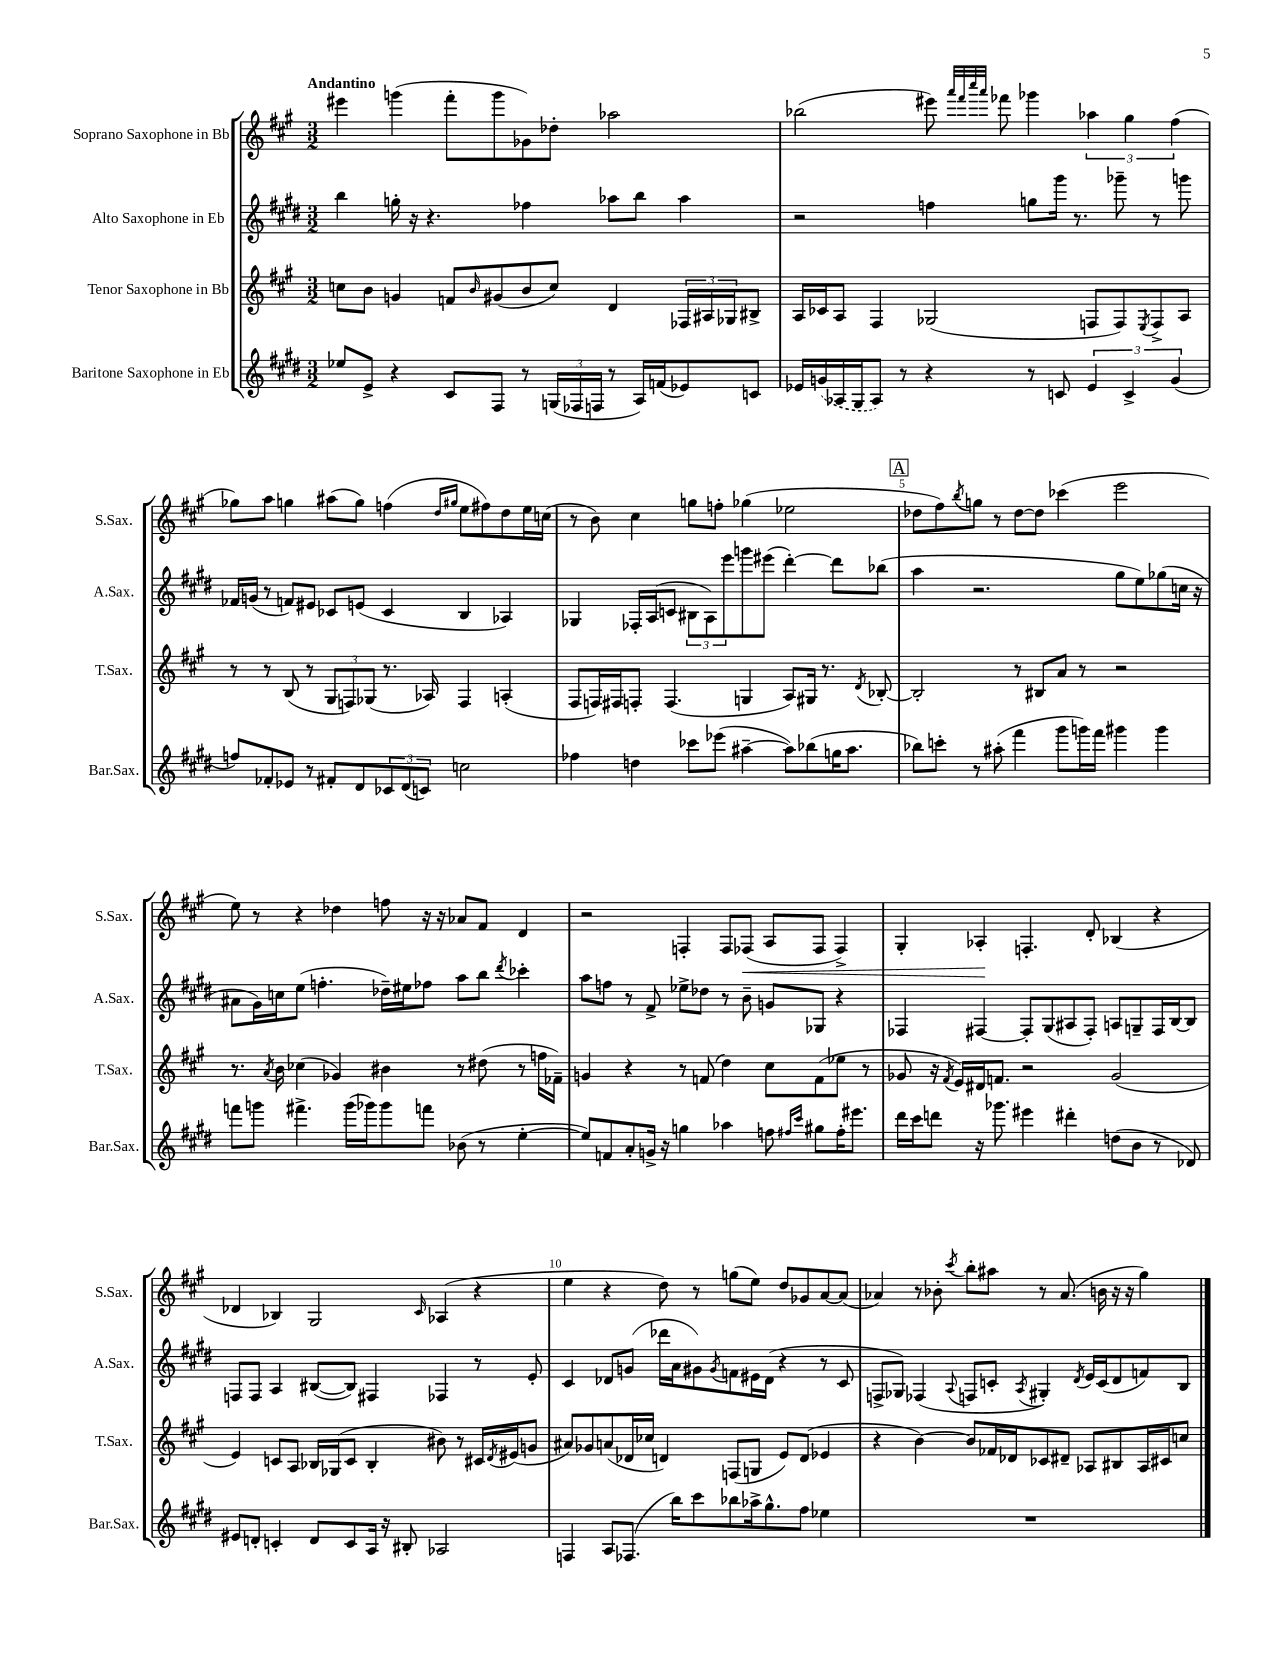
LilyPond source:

<<
\new StaffGroup <<
\new Staff = "s0" \with { instrumentName = "Soprano Saxophone in Bb" shortInstrumentName = "S.Sax." } {
    \clef treble \key a \major \numericTimeSignature \time 3/2 \tempo "Andantino"
    eis'''4 g'''4( fis'''8-. g'''8 ges'8) des''8-. aes''2 |
    bes''2( eis'''8) \grace { a'''32 fis'''32 cis''''32 a'''32 } fes'''8 ges'''4 \tuplet 3/2 { aes''4 gis''4 fis''4( } |
    ges''8) a''8 g''4 ais''8( g''8) f''4( \grace { d''16 gis''16 } e''8 fis''8) d''8 e''16 c''16( |
    r8 b'8) cis''4 g''8 f''8-. ges''4( ees''2 |
    \mark \markup { \box "A" } des''8 fis''8) \acciaccatura { b''8 } g''8 r8 des''8~ des''8 ces'''4( e'''2 |
    e''8) r8 r4 des''4 f''8 r16 r16 aes'8 fis'8 d'4 |
    r2 f4-. f8 fes8\<( a8 fes8 fes4->) |
    gis4-. aes4-.\! f4.-. d'8-. bes4( r4 |
    des'4 bes4) gis2 \grace { cis'16 } aes4( r4 |
    e''4 r4 d''8) r8 g''8( e''8) d''8 ges'8 a'8~ a'8( |
    aes'4) r8 bes'8-. \acciaccatura { cis'''8 } b''8-. ais''8 r8 aes'8.( b'16 r16 r16 gis''4) \bar "|." |
}
\new Staff = "s1" \with { instrumentName = "Alto Saxophone in Eb" shortInstrumentName = "A.Sax." } {
    \clef treble \key e \major \numericTimeSignature \time 3/2
    b''4 g''16-. r16 r4. fes''4 aes''8 b''8 aes''4 |
    r2 f''4 g''8 gis'''16 r8. ges'''8-- r8 g'''8 |
    fes'16 g'16( r8 f'8) eis'8 ces'8 e'8( ces'4 b4 aes4) |
    ges4 fes16-. a16( c'8 \tuplet 3/2 { bis8 a8) e'''8 } g'''8 eis'''8( dis'''4~-.) dis'''8 bes''8( |
    \mark \markup { \box "A" } a''4 r2. gis''8 e''8) ges''8( c''16 r16 |
    ais'8 gis'16) c''16 e''8( f''4.-. des''16--) eis''16 fes''8 a''8 b''8 \acciaccatura { dis'''8 } ces'''4-. |
    a''8 f''8 r8 fis'8-> ees''8-> des''8 r8 b'8-- g'8 ges8 r4 |
    fes4 fis4~ fis8-. gis8( ais8 fis8-.) a8 g8-- fis16 b16~ b8 |
    f8 f8 a4 bis8~( bis8) fis4 fes4 r8 e'8-. |
    cis'4 des'8 g'8( des'''16 a'16 gis'8) \acciaccatura { gis'8 } f'8 eis'16 des'16( r4 r8 cis'8 |
    f8-> ges8) fes4( \appoggiatura { a8 } f8 c'8-. \acciaccatura { a8 } gis4-.) \acciaccatura { dis'8 } e'16 c'16( dis'8 f'8) b8 \bar "|." |
}
\new Staff = "s2" \with { instrumentName = "Tenor Saxophone in Bb" shortInstrumentName = "T.Sax." } {
    \clef treble \key a \major \numericTimeSignature \time 3/2
    c''8 b'8 g'4 f'8 \grace { b'16 } gis'8( b'8 c''8) d'4 \tuplet 3/2 { fes16 ais16 ges16 } bis8-> |
    a16 ces'16 a8 fis4 ges2( f8 f8) \acciaccatura { e8 } f8-> a8 |
    r8 r8 b8( r8 \tuplet 3/2 { gis8 f8) ges8( } r8. aes16) f4 a4-.( |
    fis8 f16) fis16 f8-. f4.( g4 a8) gis16 r8. \acciaccatura { d'8 } bes8~-. |
    \mark \markup { \box "A" } bes2-. r8 bis8 a'8 r8 r2 |
    r8. \acciaccatura { a'8 } b'16 ces''4( ges'4) bis'4 r8 dis''8( r8 f''16 fes'16--) |
    g'4 r4 r8 f'8( d''4) cis''8 f'8( ees''8 r8 |
    ges'8 r16 \acciaccatura { fis'8 } e'16) dis'16 f'8. r2 ges'2( |
    e'4) c'8 a8 bes16 ges16( c'8 bes4-. bis'8) r8 cis'16 \acciaccatura { d'8 } eis'16( g'8 |
    ais'8) ges'8 a'8( des'16 ces''16 d'4) f8( g8 e'8) d'8( ees'4 |
    r4 b'4~) b'8 fes'16 des'16 ces'8 dis'8-- aes8 bis8 aes16 cis'16 c''8 \bar "|." |
}
\new Staff = "s3" \with { instrumentName = "Baritone Saxophone in Eb" shortInstrumentName = "Bar.Sax." } {
    \clef treble \key e \major \numericTimeSignature \time 3/2
    ees''8 e'8-> r4 cis'8 fis8 r8 \tuplet 3/2 { g16( fes16 f16 } r8 a16) f'16( ees'8) c'8 |
    ees'16 \once \slurDashed g'16( aes16 gis16 aes8) r8 r4 r8 c'8 \tuplet 3/2 { ees'4 c'4-> g'4( } |
    f''8) fes'8-. ees'8 r8 fis'8-. dis'8 \tuplet 3/2 { ces'8 dis'8( c'8) } c''2 |
    fes''4 d''4 ces'''8 ees'''8( ais''4~-- ais''8) bes''8( g''16 ais''8. |
    \mark \markup { \box "A" } bes''8) c'''8-. r8 ais''8-.( fis'''4 gis'''8 g'''16) fis'''16 gis'''4 gis'''4 |
    f'''8 g'''8 fis'''4.-> g'''16( ges'''16) ges'''8 f'''8 bes'8( r8 e''4~-. |
    e''8) f'8 a'8-. g'16-> r16 g''4 aes''4 f''8 \grace { fis''16 cis'''16 } gis''8 fis''16-. eis'''8. |
    dis'''16 cis'''16 d'''8 r16 ges'''8. eis'''4 dis'''4-. d''8( b'8 r8 des'8) |
    eis'8 d'8-. c'4-. d'8 c'8 a16 r16 bis8-. aes2 |
    f4 a8 fes8.( b''16) cis'''8 bes''8 aes''16-> gis''8.-^ fis''8 ees''4 |
    R1. \bar "|." |
}
>>
>>
\layout { \context { \Score \override BarNumber.break-visibility = ##(#f #t #t) barNumberVisibility = #(every-nth-bar-number-visible 5) } }
